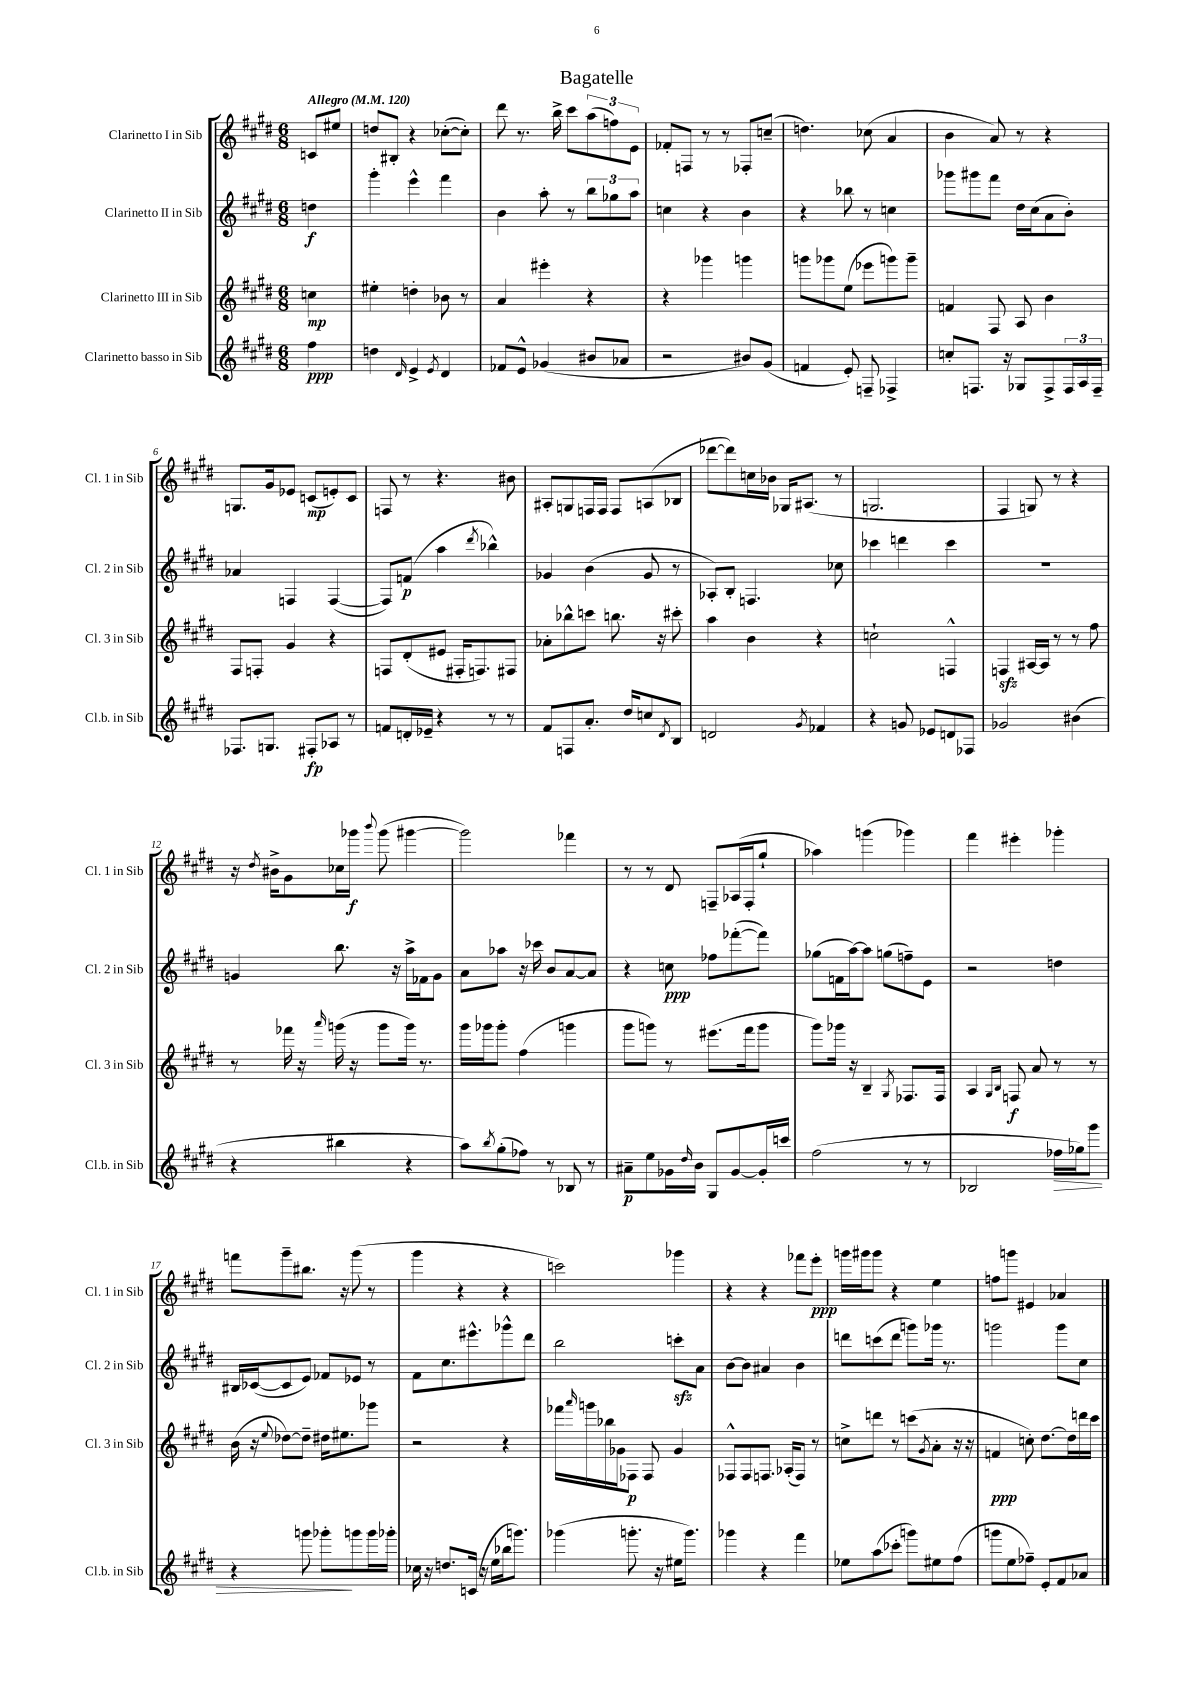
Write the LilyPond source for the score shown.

\header { title = "Bagatelle" }
<<
\new StaffGroup <<
\new Staff = "s0" \with { instrumentName = "Clarinetto I in Sib" shortInstrumentName = "Cl. 1 in Sib" } {
    \clef treble \key e \major \numericTimeSignature \time 6/8 \partial 4 \tempo "Allegro" 4 = 120
    c'8 eis''8 |
    d''8 bis8-. r4 ces''8~-.( ces''8-.) |
    dis'''8 r8. b''16-> cis'''8 \tuplet 3/2 { a''8( f''8) e'8 } |
    fes'8-. f8 r8 r8 fes8-. c''8--( |
    d''4.) ces''8( a'4 |
    b'4 a'8) r8 r4 |
    g8. gis'16 ees'8 c'8\mp( e'8-.) c'8 |
    f8 r8 r4. bis'8 |
    ais8-. g8 f16 f16 f8 a8( bes8 |
    des'''8~ des'''8) c''16 bes'16 ges16 ais8.( r8 |
    g2. |
    fis4 g8) r8 r4 |
    r16 \acciaccatura { dis''8 } bis'16-> gis'8 ces''16 ges'''16\f \appoggiatura { b'''8 } ges'''8( gis'''4~ |
    gis'''2) fes'''4 |
    r8 r8 dis'8 f8-- aes16( f16-. gis''8-! |
    aes''4) g'''4( ges'''4) |
    fis'''4 eis'''4-. ges'''4-. |
    f'''8 gis'''8-- bis''8. r16 gis'''8( r8 |
    gis'''4 r4 r4 |
    c'''2) ges'''4 |
    r4 r4 fes'''8 e'''8-.\ppp |
    g'''16 gis'''16 gis'''8 r4 e''4 |
    f''8 g'''8 eis'4 aes'4 \bar "|." |
}
\new Staff = "s1" \with { instrumentName = "Clarinetto II in Sib" shortInstrumentName = "Cl. 2 in Sib" } {
    \clef treble \key e \major \numericTimeSignature \time 6/8 \partial 4
    d''4\f |
    gis'''4-. e'''4-^ fis'''4 |
    b'4 a''8-. r8 \tuplet 3/2 { b''8 ges''8 a''8 } |
    c''4 r4 b'4 |
    r4 bes''8 r8 c''4 |
    ges'''8 gis'''8 fis'''8 dis''16 cis''16( a'8 b'8-.) |
    aes'4 f4 f4~( |
    f8) f'8\p( a''4 \acciaccatura { dis'''8 } bes''4-^) |
    ges'4 b'4( ges'8 r8 |
    aes8-.) b8-. f4. ces''8 |
    ces'''4 d'''4 ces'''4 |
    R2. |
    g'4 b''8. r16 a''16-> fes'16 g'8 |
    a'8 aes''8 r16 ces'''16 b'8 a'8~ a'8 |
    r4 c''8\ppp fes''8 fes'''8~-.( fes'''8) |
    ges''8( f'16 a''16~) a''8 g''8( f''8--) e'8 |
    r2 d''4 |
    bis16 ces'16~( ces'8 e'8) fes'8 ees'8 r8 |
    fis'8 cis''8. eis'''8.-^ ges'''8-^ dis'''8 |
    b''2 c'''8-.\sfz a'8 |
    b'8~ b'8 ais'4 b'4 |
    d'''8 c'''8( d'''8 g'''8) ges'''16 r8. |
    g'''2 g'''8 cis''8 \bar "|." |
}
\new Staff = "s2" \with { instrumentName = "Clarinetto III in Sib" shortInstrumentName = "Cl. 3 in Sib" } {
    \clef treble \key e \major \numericTimeSignature \time 6/8 \partial 4
    c''4\mp |
    eis''4-. d''4-. bes'8 r8 |
    a'4 eis'''4-. r4 |
    r4 ges'''4 g'''4 |
    g'''8 ges'''8 e''8( ees'''8 g'''8) g'''8-- |
    f'4 fis8 a8 b'4 |
    fis8 f8-. gis'4 r4 |
    f8 dis'8-.( eis'8 fis16-. f8.) fis8 |
    aes'8-. bes''8-^ c'''8 b''8. r16 cis'''8-. |
    a''4 b'4 r4 |
    c''2-! f4-^ |
    f4\sfz ais16~ ais16 r8 r8 fis''8 |
    r8 fes'''16 r16 \grace { a'''16 } g'''16( r16 g'''8 g'''16) r8. |
    gis'''16 ges'''16 ges'''8-. fis''4( g'''4 |
    gis'''8 g'''8) r8 eis'''8.( fis'''16 g'''8 |
    gis'''8) ges'''16 r16 b4-- \acciaccatura { gis8 } fes8. fes16 |
    a4 \grace { gis16 b16 } f8\f a'8 r8 r8 |
    b'16( r16 \appoggiatura { e''8 } des''8~) des''8-- dis''16 eis''8. ges'''8 |
    r2 r4 |
    fes'''16 \grace { a'''16 } g'''16 bes''16 ges'16 fes8\p fes8 ges'4 |
    fes8-^ fes8 f8. aes16-.( f8) r8 |
    c''8-> d'''8 r8 c'''8( \acciaccatura { gis'8 } a'8-. r16 r16 |
    f'4\ppp c''8-.) dis''8.~ dis''16 d'''16 cis'''16 \bar "|." |
}
\new Staff = "s3" \with { instrumentName = "Clarinetto basso in Sib" shortInstrumentName = "Cl.b. in Sib" } {
    \clef treble \key e \major \numericTimeSignature \time 6/8 \partial 4
    fis''4\ppp |
    d''4 \grace { dis'16 } e'4-> \acciaccatura { e'8 } dis'4 |
    fes'8 e'8-^ ges'4( bis'8 aes'8 |
    r2 bis'8) gis'8( |
    f'4 e'8-.) f8-- fes4-> |
    c''8-. f8. r16 ges8 f8-> \tuplet 3/2 { f16 a16 f16-- } |
    fes8. g8. fis8-.\fp aes8 r8 |
    f'8 d'16-. ees'16-- r4 r8 r8 |
    fis'8 f8 a'8.-. dis''16 c''8 \acciaccatura { dis'8 } b8 |
    d'2 \acciaccatura { gis'8 } fes'4 |
    r4 g'8 ees'8 d'8 fes8 |
    ges'2 bis'4( |
    r4 bis''4 r4 |
    a''8) \acciaccatura { b''8 } gis''8-.( fes''8) r8 bes8 r8 |
    ais'8--\p e''8 ges'16 \grace { dis''16 } b'16 gis8 ges'8~ ges'16-. c'''16 |
    fis''2( r8 r8 |
    bes2 fes''16\> ges''16) gis'''8 |
    r4 g'''8 ges'''8-.\! g'''8 g'''16 ges'''16-. |
    ces''16 r16 d''8. c'16( r16 e''16 bes''16 g'''8.) |
    ges'''4( g'''8.-. r16 eis''16 g'''8.) |
    ges'''4 r4 fis'''4 |
    ees''8 a''8( ces'''8-. g'''8) eis''8 fis''8( |
    g'''8 e''8 fes''8--) e'8-. fis'8 aes'8 \bar "|." |
}
>>
>>
